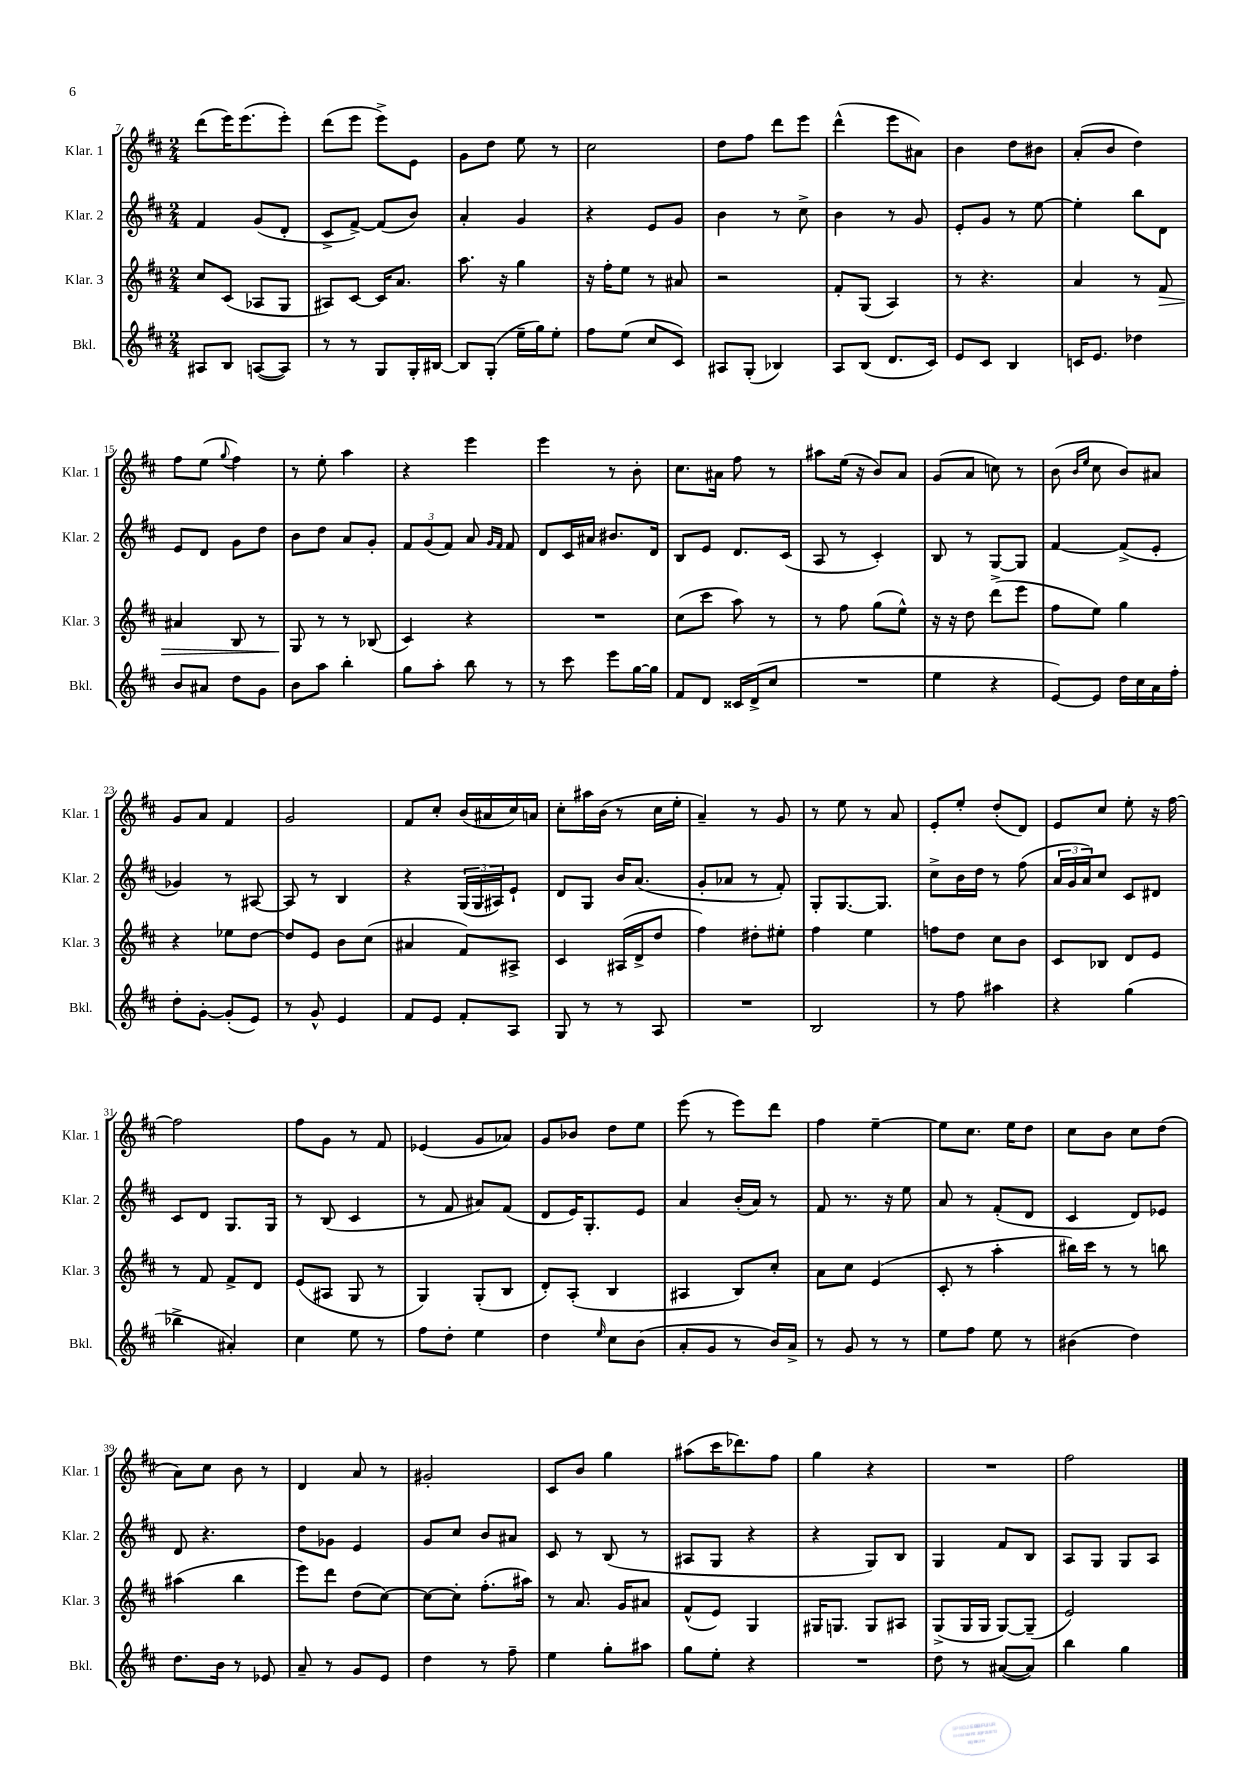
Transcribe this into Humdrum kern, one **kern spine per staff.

**kern	**kern	**kern	**kern
*staff4	*staff3	*staff2	*staff1
*clefG2	*clefG2	*clefG2	*clefG2
*k[f#c#]	*k[f#c#]	*k[f#c#]	*k[f#c#]
*M2/4	*M2/4	*M2/4	*M2/4
8A#	8cc#	4f#	(8ddd
8B	(8c#	.	16eee)
.	.	.	(8.eee
([8A	8A-	(8g	.
8A])	8G	8d'	8eee')
=	=	=	=
8r	8A#)	8c#^	(8ddd
8r	[8c#	[8f#^)	8eee
8G	16c#]	(8f#]	8eee^)
.	8.a	.	.
16G'	.	8b)	8e
[16B#	.	.	.
=	=	=	=
8B#]	8.aa	4a'	8g
(8G'	.	.	8dd
.	16r	.	.
16ee~	4gg	4g	8ee
16gg)	.	.	.
8ee'	.	.	8r
=	=	=	=
8ff#	16r	4r	2cc#
.	16ff#'	.	.
(8ee	8ee	.	.
8cc#	8r	8e	.
8c#)	8a#	8g	.
=	=	=	=
8A#	2r	4b	8dd
(8G'	.	.	8ff#
4B-)	.	8r	8ddd
.	.	8cc#^	8eee
=	=	=	=
8A	8f#'	4b	(4ddd^^
(8B	(8G	.	.
8.d	4A)	8r	8eee
.	.	8g	8a#)
16c#)	.	.	.
=	=	=	=
8e	8r	8e'	4b
8c#	4.r	8g	.
4B	.	8r	8dd
.	.	[8ee	8b#
=	=	=	=
16c	4a	4ee']	(8a'
8.e	.	.	.
.	.	.	8b
4dd-	8r	8bb	4dd)
.	8f#	8d	.
=	=	=	=
8b	4a#	8e	8ff#
8a#	.	8d	(8ee
.	.	.	8qqgg
8dd	8B	8g	4ff#)
8g	8r	8dd	.
=	=	=	=
8b	8G	8b	8r
8aa	8r	8dd	8ee'
4bb'	8r	8a	4aa
.	(8B-	8g'	.
=	=	=	=
8gg	4c#)	12f#	4r
.	.	(12g	.
8aa'	.	.	.
.	.	12f#)	.
8bb	4r	8a	4eee
.	.	16qqg	.
.	.	16qqf#	.
8r	.	8f#	.
=	=	=	=
8r	2r	8d	4eee
8ccc#	.	16c#	.
.	.	16a#	.
8eee	.	8.b#	8r
[16gg	.	.	8b'
16gg]	.	16d	.
=	=	=	=
8f#	(8cc#	8B	8.cc#
8d	8ccc#	8e	.
.	.	.	16a#
16c##	8aa)	8.d	8ff#
(16d^	.	.	.
8cc#	8r	.	8r
.	.	(16c#	.
=	=	=	=
2r	8r	8A	8aa#
.	8ff#	8r	(16ee
.	.	.	16r
.	(8gg	4c#')	8b)
.	8ee^^)	.	8a
=	=	=	=
4ee	16r	8B	(8g
.	16r	.	.
.	8dd	8r	8a
4r	(8ddd^	[8G	8cc)
.	8eee	8G]	8r
=	=	=	=
[8e)	8ff#	[4f#	(8b
.	.	.	16qqb
.	.	.	16qqee
8e]	8ee)	.	8cc#
16dd	4gg	(8f#^]	8b)
16cc#	.	.	.
16a	.	8e'	8a#
16ff#'	.	.	.
=	=	=	=
8dd'	4r	4g-)	8g
[8g'	.	.	8a
(8g']	8ee-	8r	4f#
8e)	[8dd	[8A#	.
=	=	=	=
8r	8dd]	8A#]	2g
8g^^	8e	8r	.
4e	8b	4B	.
.	(8cc#	.	.
=	=	=	=
8f#	4a#	4r	8f#
8e	.	.	8cc#'
8f#'	8f#)	(24G	(16b
.	.	24G	.
.	.	.	16a#
.	.	24A#)	.
8A	8A#^	8e`	16cc#)
.	.	.	16a
=	=	=	=
8G	4c#	8d	8cc#'
8r	.	8G	16aa#
.	.	.	(16b
8r	(16A#	16b	8r
.	16d^	(8.a	.
8A	8dd	.	16cc#
.	.	.	16ee'
=	=	=	=
2r	4ff#)	8g'	4a~)
.	.	8a-	.
.	8dd#'	8r	8r
.	8ee#'	8f#')	8g
=	=	=	=
2B	4ff#	8G'	8r
.	.	[8.G	8ee
.	4ee	.	8r
.	.	8.G]	.
.	.	.	8a
=	=	=	=
8r	8ff	8cc#^	8e'
8ff#	8dd	16b	8ee'
.	.	16dd	.
4aa#	8cc#	8r	(8dd'
.	8b	(8ff#	8d)
=	=	=	=
4r	8c#	24a	8e
.	.	24g	.
.	.	24a)	.
.	8B-	8cc#	8cc#
(4gg	8d	8c#	8ee'
.	8e	8d#	16r
.	.	.	[16ff#
=	=	=	=
4bb-^	8r	8c#	2ff#]
.	8f#	8d	.
4a#')	8f#^	8.G	.
.	8d	.	.
.	.	16G	.
=	=	=	=
4cc#	(8e	8r	8ff#
.	8A#	(8B	8g
8ee	8G	4c#	8r
8r	8r	.	8f#
=	=	=	=
8ff#	4G)	8r	(4e-
8dd'	.	8f#	.
4ee	(8G'	8a#)	8g
.	8B	(8f#	8a-)
=	=	=	=
4dd	8d')	8d	8g
.	(8A'	16e)	8b-
.	.	8.G'	.
16qqee	.	.	.
8cc#	4B	.	8dd
(8b	.	8e	8ee
=	=	=	=
8a'	4A#	4a	(8eee
8g	.	.	8r
8r	8B)	(16b'	8eee)
.	.	16a)	.
16b)	8cc#'	8r	8ddd
16a^	.	.	.
=	=	=	=
8r	8a	8f#	4ff#
8g	8cc#	8.r	.
8r	(4e	.	[4ee~
.	.	16r	.
8r	.	8ee	.
=	=	=	=
8ee	8c#'	8a	8ee]
8ff#	8r	8r	8.cc#
8ee	4aa'	(8f#'	.
.	.	.	16ee
8r	.	8d	8dd
=	=	=	=
(4b#	16bb#)	4c#	8cc#
.	16ccc#	.	.
.	8r	.	8b
4dd)	8r	8d)	8cc#
.	8bb	8e-	(8dd
=	=	=	=
8.dd	(4aa#	8d	8a)
.	.	4.r	8cc#
16b	.	.	.
8r	4bb	.	8b
8e-	.	.	8r
=	=	=	=
8a~	8eee)	8dd	4d
8r	8ddd	8g-	.
8g	(8dd	4e	8a
8e	[8cc#)	.	8r
=	=	=	=
4dd	8cc#_	8g	2g#'
.	8cc#']	8cc#	.
8r	(8.ff#'	8b	.
8ff#~	.	8a#	.
.	16aa#)	.	.
=	=	=	=
4ee	8r	8c#	8c#
.	8.a	8r	8b
8gg'	.	(8B	4gg
.	16g	.	.
8aa#	8a#	8r	.
=	=	=	=
8gg	(8f#^^	8A#	(8aa#
8ee'	8e)	8G	16ccc#
.	.	.	8.ddd-)
4r	4G	4r	.
.	.	.	8ff#
=	=	=	=
2r	16G#	4r	4gg
.	8.G	.	.
.	8G	8G)	4r
.	8A#	8B	.
=	=	=	=
8dd	(8G^	4G	2r
8r	16G	.	.
.	16G	.	.
([8a#	[8G)	8f#	.
8a#])	(8G~]	8B	.
=	=	=	=
4bb	2e)	8A	2ff#
.	.	8G	.
4gg	.	8G	.
.	.	8A	.
==	==	==	==
*-	*-	*-	*-
